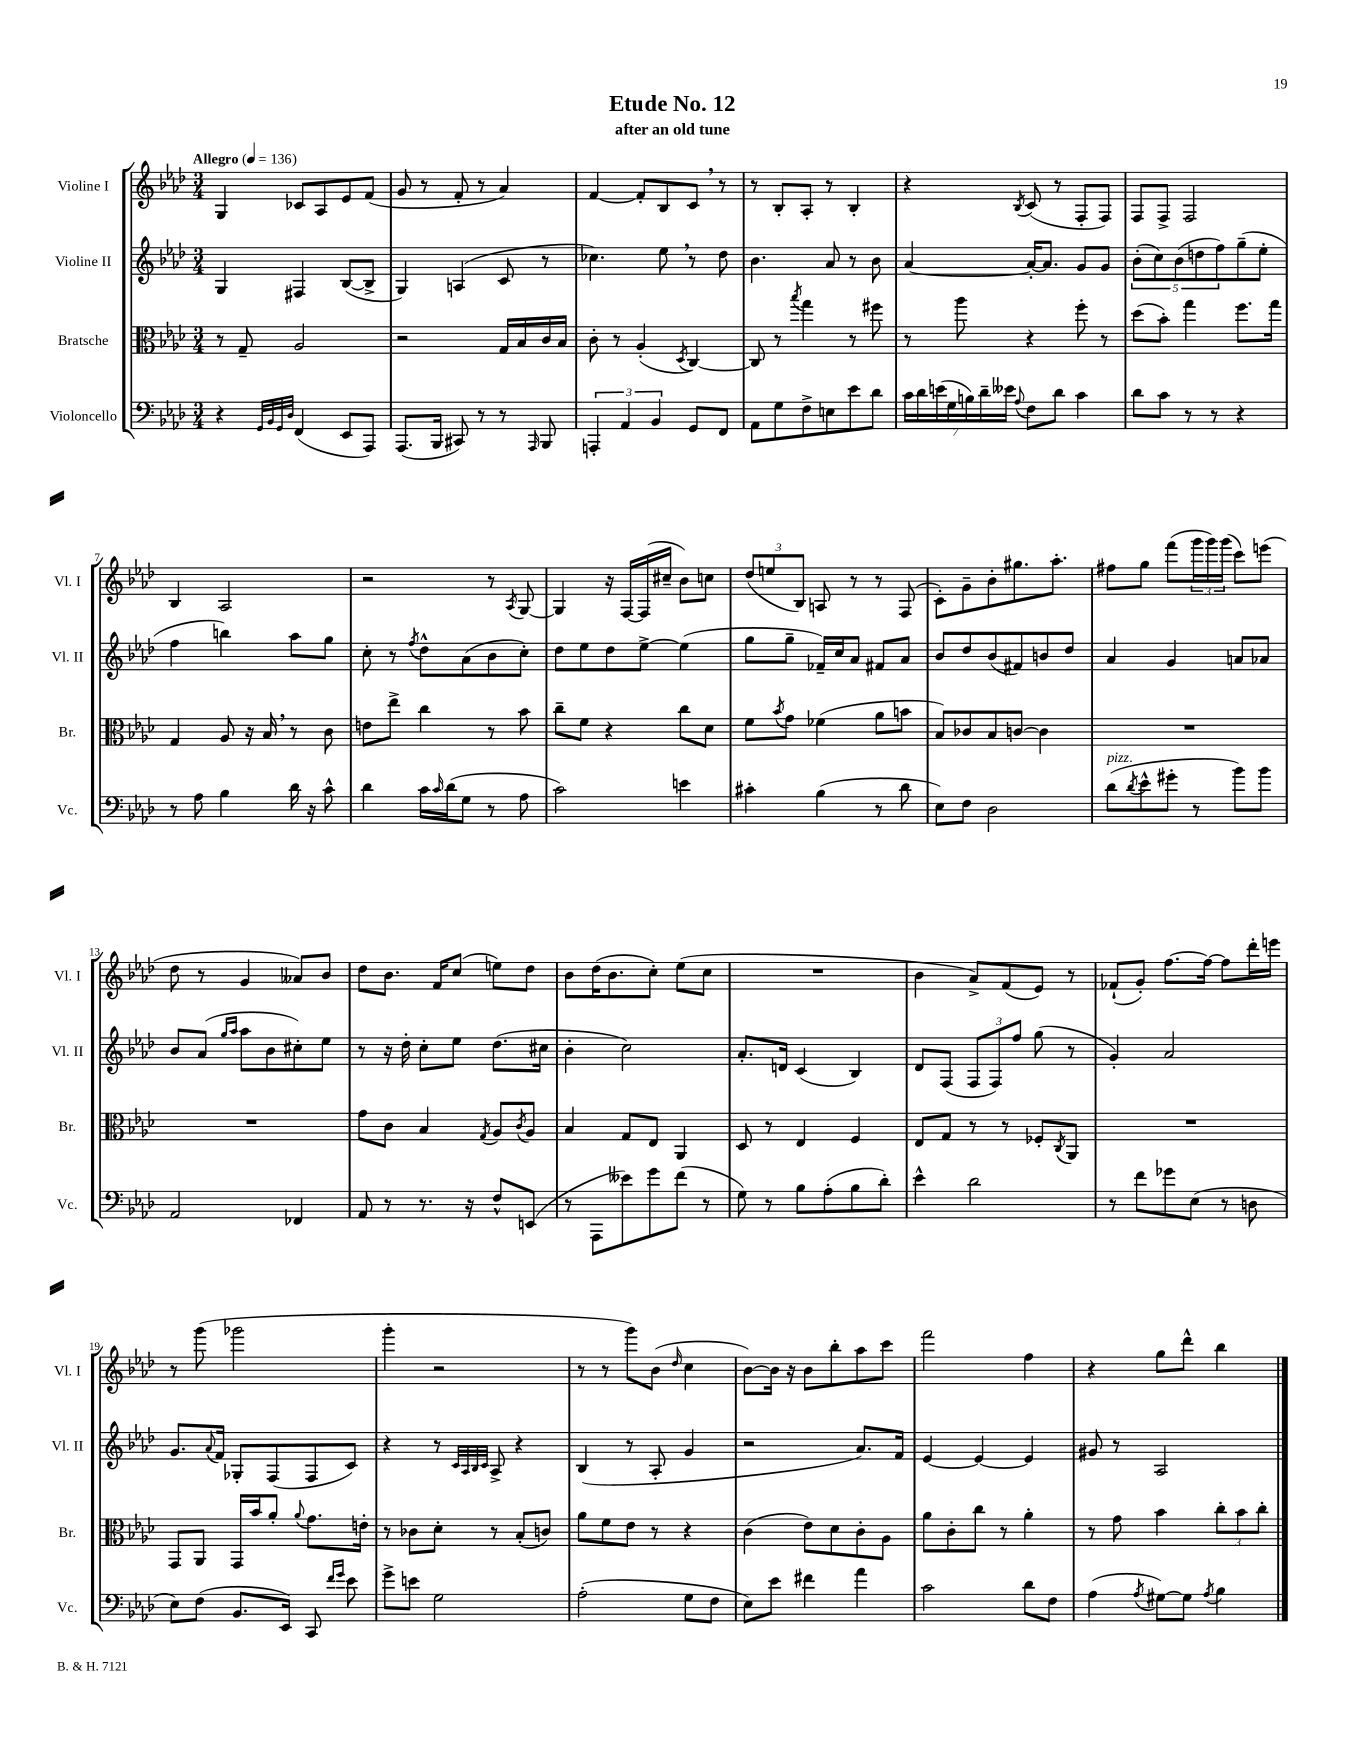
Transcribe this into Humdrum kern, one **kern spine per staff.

**kern	**kern	**kern	**kern
*staff4	*staff3	*staff2	*staff1
*clefF4	*clefC3	*clefG2	*clefG2
*k[b-e-a-d-]	*k[b-e-a-d-]	*k[b-e-a-d-]	*k[b-e-a-d-]
*M3/4	*M3/4	*M3/4	*M3/4
*MM136	*MM136	*MM136	*MM136
4r	8r	4G/	4G/
.	8G~/	.	.
32qqGG/LLL	.	.	.
32qqBB-/	.	.	.
32qqGG/	.	.	.
32qqD-/JJJ	.	.	.
(4FF/	2A-/	4F#/	8c-/L
.	.	.	8A-/
8EE-/L	.	([8B-/L	8e-/
8AAA-/J)	.	8B-^/]J	(8f/J
=	=	=	=
(8.AAA-/L	2r	4G/)	8g/
.	.	.	8r
16BBB-/Jk	.	.	.
8CC#/)	.	(4A/	8f'/
8r	.	.	8r
8r	16G/LL	8c/	4a-/)
.	16B-/	.	.
16qqAAA-/	.	.	.
8BBB-/	16c/	8r	.
.	16B-/JJ	.	.
=	=	=	=
6AAA'/	8c'\	4.cc-\)	[4f/
.	8r	.	.
6AA-/	.	.	.
.	(4A-'/	.	8f'/]L
6BB-/	.	.	.
.	.	8ee-\	8B-/
.	8qD-/	.	.
8GG/L	[4C/)	8r	8c/J
8FF/J	.	8dd-\	8r
=	=	=	=
8AA-\L	8C/]	4.b-\	8r
8G\	8r	.	8B-'/L
.	8qbb-/	.	.
8F^\	4gg\	.	8A-'/J
8E\	.	8a-/	8r
8e-\	8r	8r	4B-'/
8d-\J	8ff#\	8b-\	.
=	=	=	=
28c\LL	8r	[4a-/	4r
28d-\	.	.	.
(28e\	.	.	.
28G\	.	.	.
.	8aa-\	.	.
28B\)	.	.	.
28d-~\	.	.	.
28e--\JJ	.	.	.
8qqA-/	.	.	8qB-/
8F\L	4r	16a-'/_LK	(8c/
.	.	8.a-/]J	.
8d-\J	.	.	8r
4c\	8ff'\	8g/L	8F'/L
.	8r	8g/J	8F/J)
=	=	=	=
8d-\L	(8dd-\L	(10b-'\L	8F/L
.	.	10cc\)	.
8c\J	8b-'\J)	.	8F^/J
.	.	(10b-\	.
8r	4gg\	.	2F/
.	.	10dd\	.
8r	.	.	.
.	.	10ff\)	.
4r	8.ff\L	(8gg~\	.
.	.	8ee-'\J	.
.	16gg\Jk	.	.
=	=	=	=
8r	4G/	4ff\	4B-/
8A-\	.	.	.
4B-\	8A-/	4bb\)	2A-/
.	16r	.	.
.	16B-/	.	.
16d-\	8r	8aa-\L	.
16r	.	.	.
8c^^\	8c\	8gg\J	.
=	=	=	=
4d-\	8e\L	8cc'\	2r
.	8ee-^\J	8r	.
.	.	8qff/	.
16c\LL	4cc\	8dd-^^\L	.
16qqc/	.	.	.
(16d-\J	.	.	.
8G\J	.	(8a-\	.
8r	8r	8b-\	8r
.	.	.	8qA-/
8A-\	8b-\	8cc'\J)	[8G/
=	=	=	=
2c\)	8cc~\L	8dd-\L	4G/]
.	8f\J	8ee-\	.
.	4r	8dd-\	16r
.	.	.	[16F/LL
.	.	[8ee-^\J	(16F/]
.	.	.	16cc#~/JJ
4e\	8cc\L	(4ee-\]	8b-\L)
.	8d-\J	.	8cc\J
=	=	=	=
4c#'\	8f\L	8gg\L	(12dd-/L
.	.	.	12ee/
.	8qb-/	.	.
.	8g\J	8gg~\J	.
.	.	.	12B-/J)
(4B-\	(4f-\	16f-~/LL)	8A/
.	.	16cc/J	.
.	.	8a-/J	8r
8r	8a-\L	8f#/L	8r
8d-\	8b\J	8a-/J	(8F/
=	=	=	=
8E-\L)	8B-/L)	8b-/L	8c'\L)
8F\J	8c-/	8dd-/	8g~\
2D-\	8B-/	(8b-/	8b-'\
.	[8c/J	8f#/)	8.gg#\
.	4c\]	8b/	.
.	.	.	8.aa-'\J
.	.	8dd-/J	.
=	=	=	=
(8d-\L	2.r	4a-/	8ff#\L
8qd-/	.	.	.
8e-^^\	.	.	8gg\J
8g#'\J	.	4g/	(8fff\L
8r	.	.	24ggg\L
.	.	.	24ggg\)
.	.	.	(24ggg\JJ
8b-\L)	.	8a/L	8ccc\L)
8b-\J	.	8a-/J	(8eee\J
=	=	=	=
2AA-/	2.r	8b-/L	8dd-\
.	.	(8a-/J	8r
.	.	16qqgg/LL	.
.	.	16qqaa-/JJ	.
.	.	8aa-\L	4g/
.	.	8b-\	.
4FF-/	.	8cc#'\)	8a--/L)
.	.	8ee-\J	8b-/J
=	=	=	=
8AA-/	8g\L	8r	8dd-\L
8r	8c\J	16r	8.b-\J
.	.	16dd-'\	.
8.r	4B-/	8cc'\L	.
.	.	.	16f/LK
.	.	8ee-\J	(8cc/J
16r	.	.	.
.	8qG/	.	.
8F^^/L	8A-/L	(8.dd-\L	8ee\L)
.	8qc/	.	.
(8EE/J	8A-/J	.	8dd-\J
.	.	16cc#\Jk	.
=	=	=	=
8r	4B-/	4b-'\	8b-\L
8AAA-\L	.	.	(16dd-\K
.	.	.	8.b-\
8e--\)	8G/L	2cc\)	.
8g\	8E-/J	.	8cc'\J)
(8f\J	4AA-/	.	(8ee-\L
8r	.	.	8cc\J
=	=	=	=
8G\)	8D-/	8.a-'/L	2.r
8r	8r	.	.
.	.	16d/Jk	.
8B-\L	4E-/	(4c/	.
(8A-'\	.	.	.
8B-\	4F/	4B-/)	.
8d-'\J)	.	.	.
=	=	=	=
4e-^^\	8E-/L	8d-/L	4b-\
.	8G/J	(8F/J	.
2d-\	8r	12F/L	8a-^/L)
.	.	12F/)	.
.	8r	.	(8f/
.	.	12ff/J	.
.	8F-'/L	(8gg\	8e-/J)
.	8qC/	.	.
.	8AA-/J	8r	8r
=	=	=	=
8r	2.r	4g'/)	(8f-`/L
8f\L	.	.	8g'/J)
8g-\	.	2a-/	[8.ff\L
(8E-\J	.	.	.
.	.	.	16ff\_Jk
8r	.	.	8ff\]L
8D\	.	.	16ddd-'\L
.	.	.	16eee\JJ
=	=	=	=
8E-\L)	8GG/L	8.g/L	8r
(8F\J	8AA-/J	.	(8ggg\
.	.	8qqa-/	.
.	.	16f/Jk	.
8.BB-/L	16GG/LL	8G-'/L	2ggg-\
.	16b-/J	.	.
.	8a-'/J	(8F/	.
16EE-/Jk)	.	.	.
.	8qqa-/	.	.
8CC/	8.g\L	8F/	.
16qqf/LL	.	.	.
16qqg/JJ	.	.	.
8e-\	.	8c/J)	.
.	16e'\Jk	.	.
=	=	=	=
8g^\L	8r	4r	4ggg'\
8e\J	8c-\L	.	.
2G\	8d-'\J	8r	2r
.	.	32qqc/LLL	.
.	.	32qqA-/	.
.	.	32qqB-/	.
.	.	32qqc/JJJ	.
.	8r	8A-^/	.
.	(8B-'/L	4r	.
.	8c/J)	.	.
=	=	=	=
(2A-'\	8a-\L	(4B-/	8r
.	8f\	.	8r
.	8e-\J	8r	8ggg\L)
.	8r	8A-'/	(8b-\J
.	.	.	16qqdd-/
8G\L	4r	4g/	4cc\
8F\J	.	.	.
=	=	=	=
8E-\L)	(4c\	2r	[8b-\L)
8e-\J	.	.	16b-\]Jk
.	.	.	16r
4f#\	8e-\L)	.	8b-\L
.	8d-\	.	8bb-'\
4a-\	8c'\	8.a-/L)	8aa-\
.	8A-\J	.	8ccc\J
.	.	16f/Jk	.
=	=	=	=
2c\	8a-\L	[4e-/	2fff\
.	8c'\	.	.
.	8cc\J	4e-/_	.
.	8r	.	.
8d-\L	4a-'\	4e-/]	4ff\
8F\J	.	.	.
=	=	=	=
(4A-\	8r	8g#/	4r
.	8g\	8r	.
8qA-/	.	.	.
[8G#\L)	4b-\	2A-/	8gg\L
8G#\]J	.	.	8ddd-^^\J
8qA-/	.	.	.
4B-\	12cc'\L	.	4bb-\
.	12b-\	.	.
.	12cc'\J	.	.
==	==	==	==
*-	*-	*-	*-
